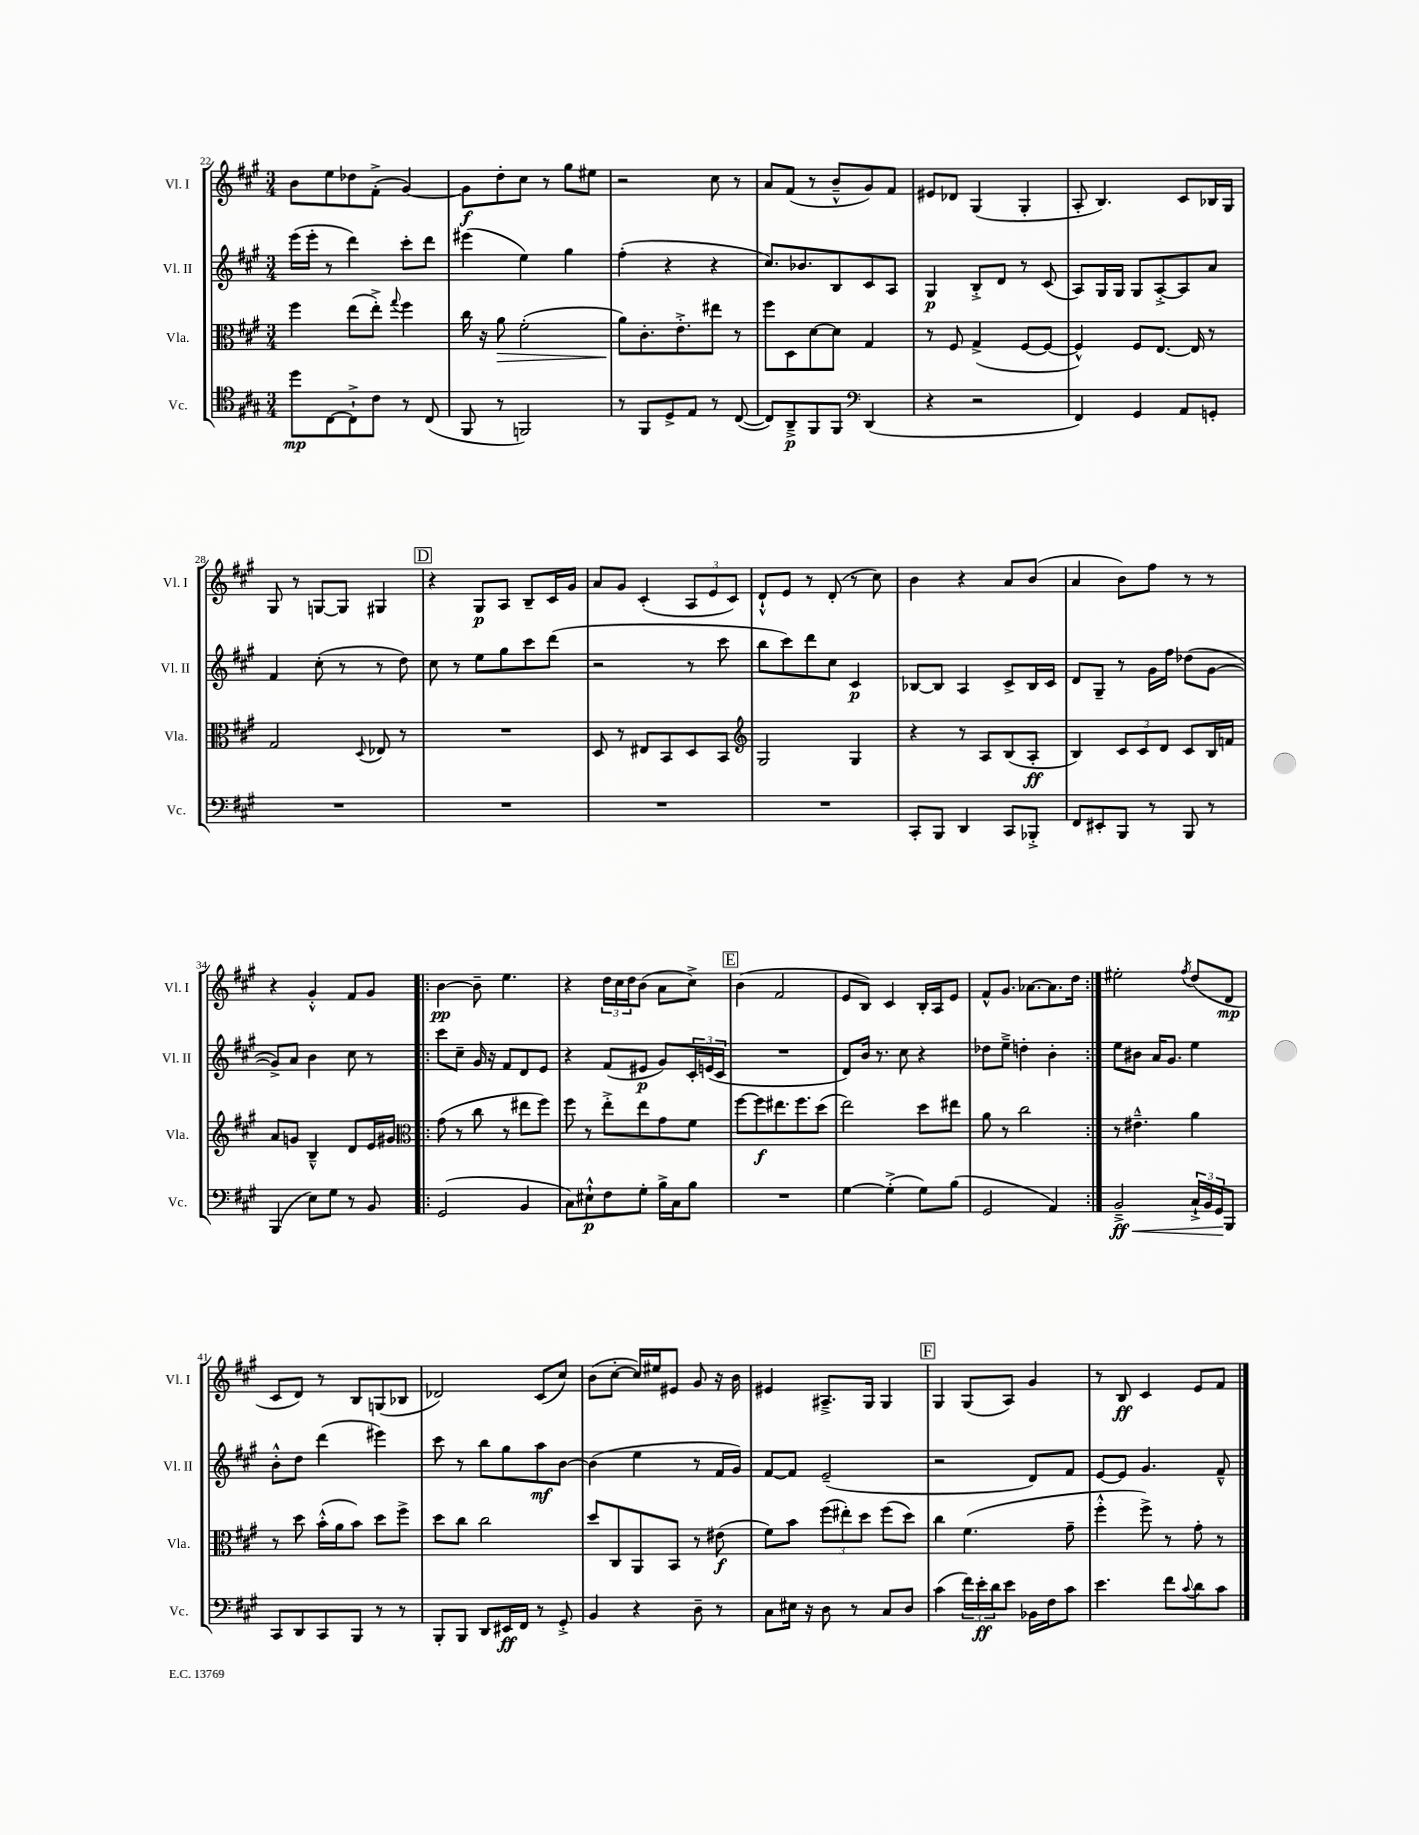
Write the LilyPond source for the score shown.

<<
\new StaffGroup <<
\new Staff = "s0" \with { instrumentName = "Vl. I" shortInstrumentName = "Vl. I" } {
    \clef treble \key a \major \numericTimeSignature \time 3/4
    b'8 e''8 des''8 fis'8-.->( gis'4~) |
    gis'8\f d''8-. cis''8 r8 gis''8 eis''8 |
    r2 cis''8 r8 |
    a'8 fis'8( r8 b'8---^ gis'8) fis'8 |
    eis'8 des'8 gis4( gis4-. |
    a8-. b4.) cis'8 bes16 gis16 |
    gis8 r8 g8~ g8 gis4 |
    \mark \markup { \box "D" } r4 gis8\p a8 b8-- cis'16 gis'16 |
    a'8 gis'8 cis'4-.( \tuplet 3/2 { a8 e'8 cis'8) } |
    d'8-!-^ e'8 r8 d'8-.( r8 cis''8) |
    b'4 r4 a'8 b'8( |
    a'4 b'8) fis''8 r8 r8 |
    r4 gis'4-.-^ fis'8 gis'8 |
    \repeat volta 2 { b'4~\pp b'8-- e''4. |
    r4 \tuplet 3/2 { d''16 cis''16 d''16 } b'8( a'8 cis''8->) |
    \mark \markup { \box "E" } b'4( fis'2 |
    e'8 b8) cis'4 b16-. a16 e'8 |
    fis'8-^ gis'8. aes'8.~ aes'8. d''16 | }
    eis''2-. \acciaccatura { fis''8 } d''8( d'8\mp |
    cis'8 d'8) r8 b8 g8( bes8 |
    des'2) cis'8( cis''8) |
    b'8( cis''8~-. cis''16) eis''16 eis'8 gis'8 r16 b'16 |
    eis'4 ais8.---> gis16 gis4 |
    \mark \markup { \box "F" } gis4 gis8( a8) gis'4 |
    r8 b8\ff cis'4 e'8 fis'8 \bar "|." |
}
\new Staff = "s1" \with { instrumentName = "Vl. II" shortInstrumentName = "Vl. II" } {
    \clef treble \key a \major \numericTimeSignature \time 3/4
    e'''16( e'''16-. r8 d'''4) cis'''8-. d'''8 |
    eis'''4( e''4) gis''4 |
    fis''4-.( r4 r4 |
    cis''8.) bes'8. b8 cis'8 a8 |
    gis4\p b8-.-> d'8 r8 cis'8( |
    a8) gis16 gis16 gis8 a8~-.-> a8 a'8 |
    fis'4 cis''8-.( r8 r8 d''8) |
    \mark \markup { \box "D" } cis''8 r8 e''8 gis''8 cis'''8 d'''8( |
    r2 r8 cis'''8 |
    b''8 cis'''8) d'''8 cis''8 cis'4\p |
    bes8~ bes8 a4 cis'8-> bes16 cis'16 |
    d'8 gis8-- r8 gis'16 fis''16 des''8( gis'8~ |
    gis'8->) a'8 b'4 cis''8 r8 |
    \repeat volta 2 { cis'''8 cis''8-- gis'16 r16 fis'8 d'8 e'8 |
    r4 fis'8( eis'8\p gis'8) \tuplet 3/2 { cis'16-. e'16( cis'16 } |
    \mark \markup { \box "E" } R2. |
    d'8) b'16 r8. cis''8 r4 |
    des''8 e''8---> d''4-. b'4-. | }
    e''8 bis'8 a'16 gis'8. e''4 |
    b'8-.-^ d''8 d'''4( eis'''4) |
    cis'''8 r8 b''8 gis''8 a''8\mf b'8~ |
    b'4( e''4 r8 fis'16 gis'16) |
    fis'8~ fis'8 e'2--( |
    \mark \markup { \box "F" } r2 d'8) fis'8 |
    e'8~ e'8 gis'4. fis'8---^ \bar "|." |
}
\new Staff = "s2" \with { instrumentName = "Vla." shortInstrumentName = "Vla." } {
    \clef alto \key a \major \numericTimeSignature \time 3/4
    fis''4 e''8( e''8-.->) \appoggiatura { gis''8 } fis''4 |
    cis''16 r16 a'8\> fis'2-.( |
    a'8\!) cis'8.-. e'8.-.-> eis''8 r8 |
    fis''8 d8 d'8~ d'8 gis4 |
    r8 fis8 gis4->( fis8~ fis8~ |
    fis4-^) fis8 e8.~ e16 r8 |
    gis2 \appoggiatura { d8 } ees8 r8 |
    \mark \markup { \box "D" } R2. |
    d8 r8 eis8 b,8 d8 b,8 |
    \clef treble gis2 gis4 |
    r4 r8 a8 b8( a8-.\ff |
    b4) \tuplet 3/2 { cis'8 cis'8 d'8 } cis'8 b16 f'16 |
    a'8 g'8 b4---^ d'8 e'16 gis'16 |
    \repeat volta 2 { \clef alto gis'8( r8 cis''8 r8 eis''8 fis''8) |
    fis''8 r8 e''8-.-> e''8 gis'8 fis'8 |
    \mark \markup { \box "E" } fis''8~ fis''8\f eis''8. fis''8. d''8( |
    e''2) d''8 eis''8 |
    a'8 r8 cis''2 | }
    r8 eis'4.---^ a'4 |
    r8 d''8 b'16-.-^( a'16 b'8) d''8 fis''8-> |
    d''8 cis''8 cis''2 |
    d''8 cis8 a,8 b,8 r8 eis'8\f( |
    fis'8) b'8 \tuplet 3/2 { fis''8( eis''8-.) d''8 } fis''8( d''8) |
    \mark \markup { \box "F" } cis''4 fis'4.( gis'8-- |
    fis''4-.-^ fis''8->) r8 gis'8-. r8 \bar "|." |
}
\new Staff = "s3" \with { instrumentName = "Vc." shortInstrumentName = "Vc." } {
    \clef tenor \key a \major \numericTimeSignature \time 3/4
    d''8\mp cis8~ cis8-!-> cis'8 r8 cis8( |
    fis,8 r8 f,2) |
    r8 fis,8 d8-> e8 r8 cis8~( |
    cis8) a,8--->\p fis,8 fis,8 \clef bass d,4( |
    r4 r2 |
    fis,4) gis,4 a,8 g,8-. |
    R2. |
    \mark \markup { \box "D" } R2. |
    R2. |
    R2. |
    cis,8-. b,,8 d,4 cis,8 bes,,8-.-> |
    fis,8 eis,8-. b,,8 r8 b,,8 r8 |
    b,,4( e8) gis8 r8 b,8 |
    \repeat volta 2 { gis,2( b,4 |
    cis8) eis8-!-^\p fis8 gis8-. b16-> cis16 b8 |
    \mark \markup { \box "E" } R2. |
    gis4~ gis4-.->( gis8) b8( |
    gis,2 a,4) | }
    b,2--->\ff\< \tuplet 3/2 { cis16-!-> b,16 gis,16\! } b,,8 |
    cis,8 d,8 cis,8 b,,8 r8 r8 |
    b,,8-. b,,8 d,8 eis,16\ff fis,16 r8 gis,8-.-> |
    b,4 r4 d8-- r8 |
    cis8 eis16 r16 d8 r8 cis8 d8 |
    \mark \markup { \box "F" } cis'4( \tuplet 3/2 { fis'16) e'16-.\ff d'16 } e'8 bes,16 fis16 cis'8 |
    e'4. fis'8 \appoggiatura { cis'8 } d'8 cis'8 \bar "|." |
}
>>
>>
\layout { \context { \Score currentBarNumber = #22 } }
